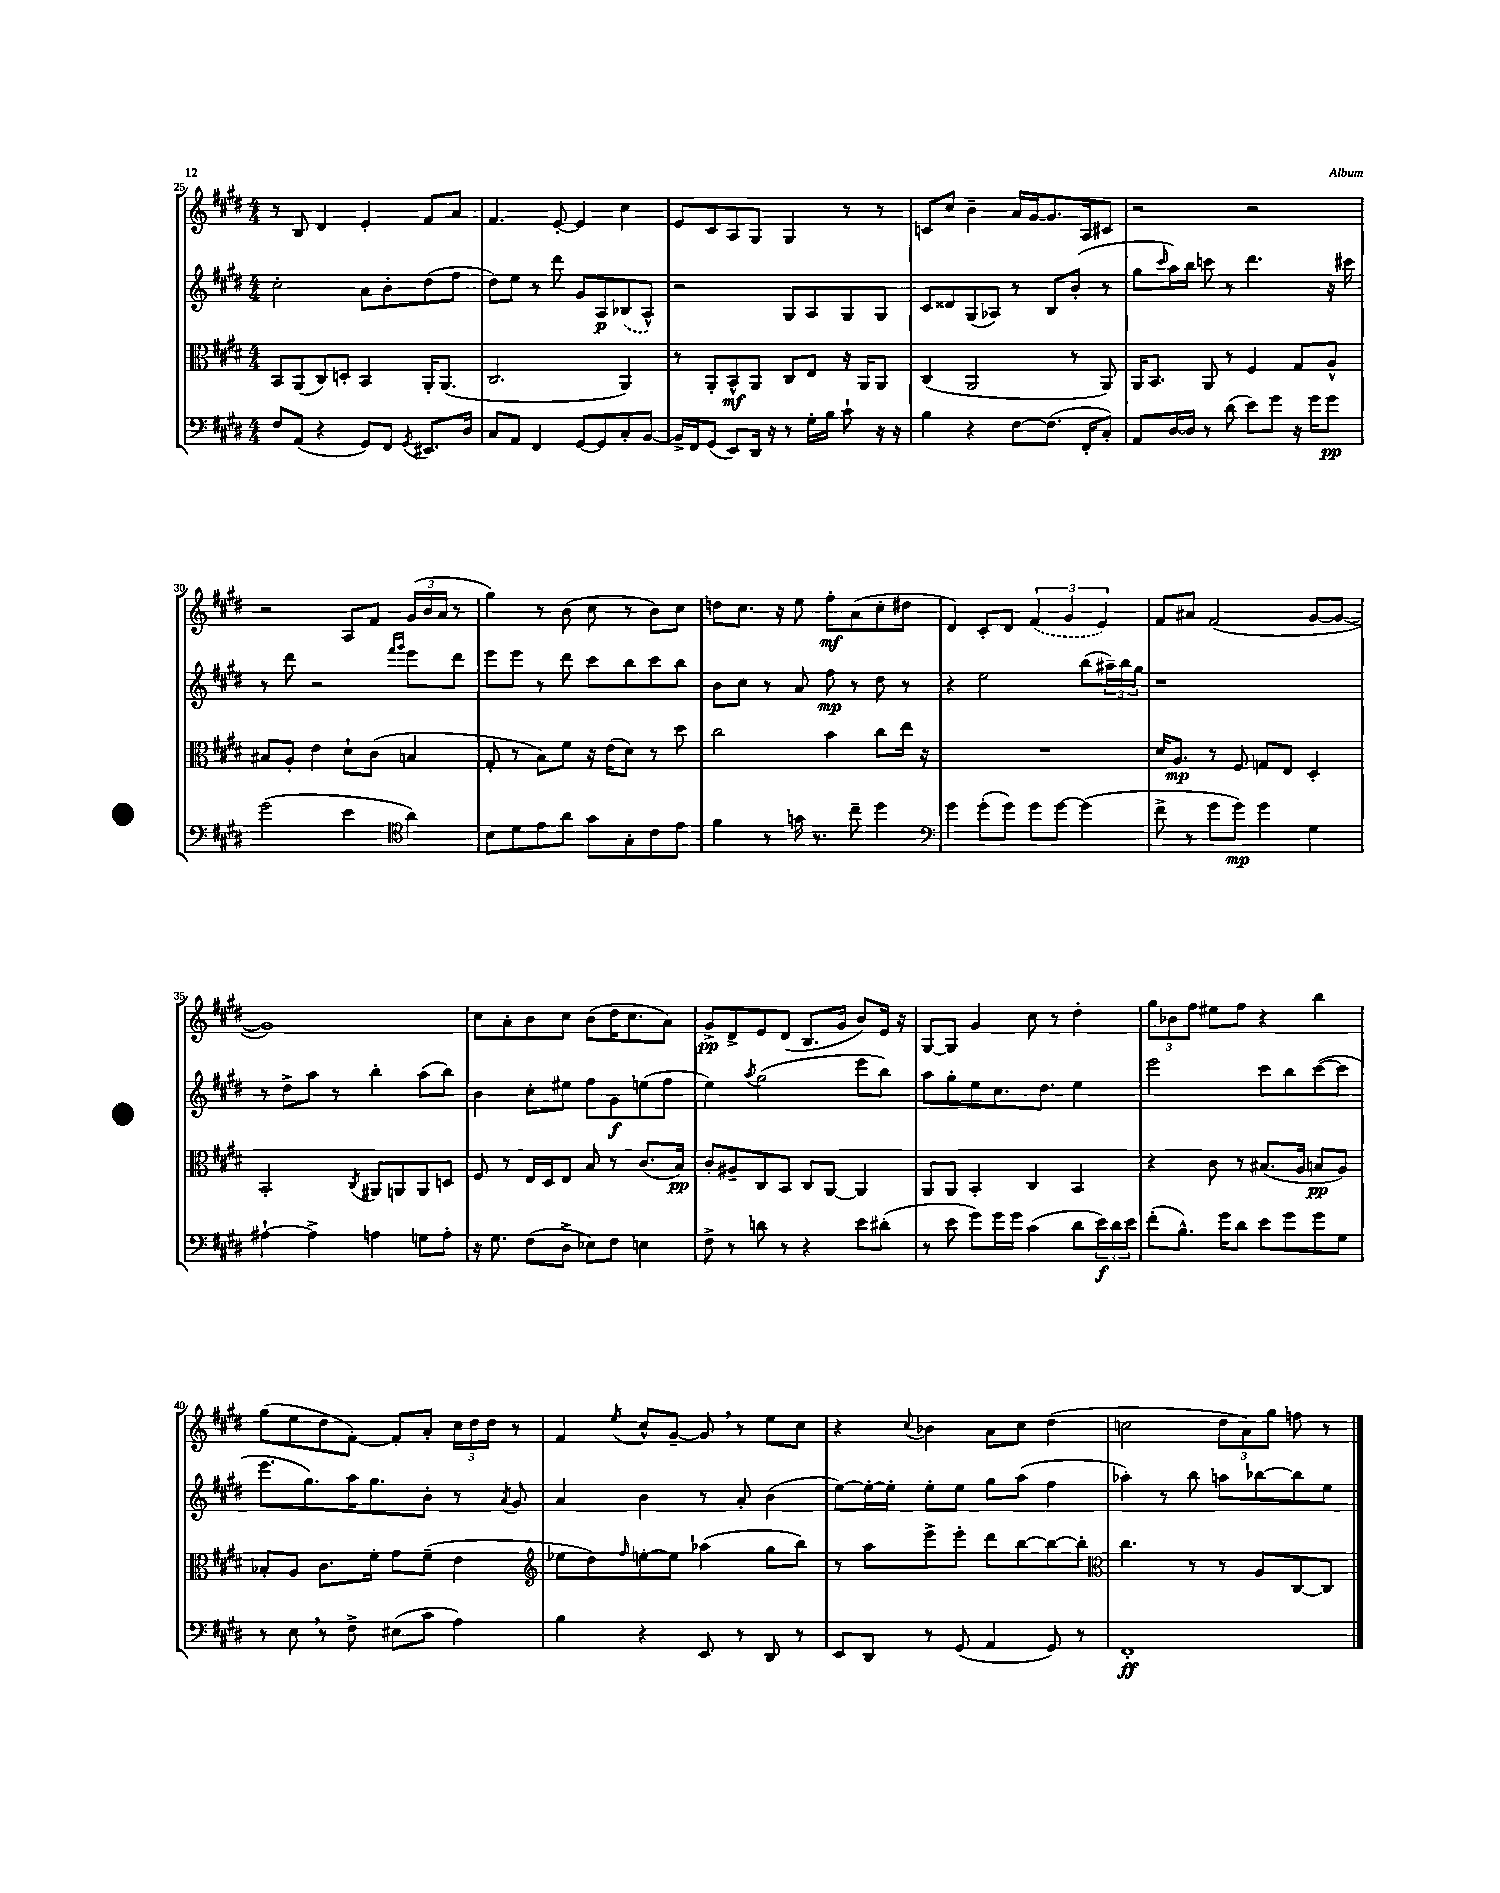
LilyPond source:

<<
\new StaffGroup <<
\new Staff = "s0" {
    \clef treble \key e \major \numericTimeSignature \time 4/4
    r8 b8 dis'4 e'4-. fis'8 a'8 |
    fis'4. e'8~-. e'4 cis''4 |
    e'8 cis'8 a8 gis8 gis4 r8 r8 |
    c'8 cis''8 b'4-- a'16 gis'16~ gis'8. a16 cis'8 |
    r2 r2 |
    r2 a8 fis'8 \tuplet 3/2 { gis'16( b'16 a'16 } r8 |
    gis''4) r8 b'8( cis''8 r8 b'8) cis''8 |
    d''8 cis''8. r16 e''8 fis''8-.\mf a'8( cis''8-. dis''8 |
    dis'4) cis'8-. dis'8 \tuplet 3/2 { \once \slurDashed fis'4( gis'4 e'4) } |
    fis'8 ais'8 fis'2( gis'8~ gis'8~ |
    gis'1) |
    cis''8 a'8-. b'8 cis''8 b'8( dis''16 cis''8. a'8) |
    gis'8->\pp dis'8-> e'8 dis'8( b8. gis'16 b'8) e'16 r16 |
    gis8~ gis8 gis'4 cis''8 r8 dis''4-. |
    \tuplet 3/2 { gis''8 bes'8 fis''8 } eis''8 fis''8 r4 b''4 |
    gis''8( e''8 dis''8 fis'8~-.) fis'8-. a'8-. \tuplet 3/2 { cis''16 dis''16 dis''16 } r8 |
    fis'4 \acciaccatura { e''8 } cis''8-^ gis'8~-- gis'8 \breathe r8 e''8 cis''8 |
    r4 \appoggiatura { cis''8 } bes'4 a'8 cis''8 dis''4( |
    c''2 \tuplet 3/2 { dis''8 a'8) gis''8 } f''8 r8 \bar "|." |
}
\new Staff = "s1" {
    \clef treble \key e \major \numericTimeSignature \time 4/4
    cis''2-. a'8 b'8-. dis''8( fis''8 |
    dis''8) e''8 r8 dis'''8 gis'8 a8\p \once \slurDashed bes8( a8-^) |
    r2 gis8 a8 gis8 gis8 |
    cis'8 disis'8 gis8( aes8) r8 b8 b'8-.( r8 |
    gis''8 \grace { cis'''16 } a''16) b''16 c'''8 r8 dis'''4. r16 cis'''16 |
    r8 dis'''8 r2 \grace { fis'''16 gis'''16 } e'''8 dis'''8 |
    e'''8 e'''8 r8 dis'''8 cis'''8 b''8 cis'''8 b''8 |
    b'8 cis''8 r8 a'8 fis''8\mp r8 dis''8 r8 |
    r4 e''2 b''8( \tuplet 3/2 { ais''16--) b''16 gis''16 } |
    r1 |
    r8 dis''8-> a''8 r8 b''4-. a''8( b''8) |
    b'4 cis''8-. eis''8 fis''8 gis'8\f e''8( fis''8 |
    e''4) \acciaccatura { a''8 } gis''2( e'''8 b''8) |
    a''8 gis''8-. e''8 cis''8. dis''8. e''4 |
    e'''2 cis'''8 b''8 cis'''8~( cis'''8 |
    e'''8. gis''8.) a''16 gis''8. b'8-. r8 \acciaccatura { a'8 } gis'8 |
    a'4 b'4 r8 a'8-. b'4( |
    e''8~) e''16~-. e''16-. e''8-. e''8 gis''8 a''8( fis''4 |
    aes''4-.) r8 b''8 a''8 bes''8~ bes''8 e''8 \bar "|." |
}
\new Staff = "s2" {
    \clef alto \key e \major \numericTimeSignature \time 4/4
    b,8 a,8( cis8) d8-. b,4 a,16-. a,8.( |
    cis2. a,4) |
    r8 a,8-. b,8-^\mf a,8 cis8 e8 r16 a,16 a,8 |
    cis4( a,2 r8 a,8) |
    a,16 b,8. a,8 r8 fis4 gis8 a8-^ |
    bis8 a8-. e'4 dis'8-! cis'8( b4 |
    gis8-. r8 b8) fis'8 r16 e'16( dis'8) r8 dis''8 |
    cis''2 b'4 cis''8 e''16 r16 |
    R1 |
    dis'16 a8.\mp r8 fis8 g8 e8 dis4-. |
    b,2-. \acciaccatura { cis8 } ais,8 a,8 a,8 d8 |
    fis8 r8 e16 dis16 e8 b8 r8 cis'8.( b16\pp) |
    cis'8-. ais8-- cis8 b,8 cis8 a,8~ a,4 |
    a,8 a,8 b,4-. cis4 b,4 |
    r4 cis'8 r8 bis8.( a16 b8\pp a8) |
    bes8-. a8 cis'8. fis'16-. gis'8 fis'8--( e'4 |
    \clef treble ees''8 dis''8) \grace { fis''16 } e''8~-. e''8 aes''4( gis''8 b''8) |
    r8 a''8 e'''8-> e'''8-. dis'''8 b''8~ b''8~ b''8-. |
    \clef alto cis''4. r8 r8 a8 cis8~ cis8 \bar "|." |
}
\new Staff = "s3" {
    \clef bass \key e \major \numericTimeSignature \time 4/4
    fis8 a,8( r4 gis,8) fis,8 \acciaccatura { gis,8 } eis,8. dis16 |
    cis8 a,8 fis,4 gis,8~ gis,8 cis8-. b,8~ |
    b,16-> fis,16 gis,8( e,8) dis,16 r16 r8 gis16-. b16 cis'8-! r16 r16 |
    b4 r4 fis8~ fis8.( fis,16-. cis8-.) |
    a,8 dis16~ dis16 r8 dis'8( e'8) gis'8 r16 gis'16 gis'8\pp |
    gis'2( e'4 \clef tenor a'4) |
    b8 dis'8 e'8 a'8 gis'8 gis8-. cis'8 e'8 |
    fis'4 r8 g'16 r8. cis''8-- dis''4 |
    \clef bass gis'4 gis'8-.( gis'8) gis'8 gis'8~ gis'4( |
    fis'8-> r8 gis'8 gis'8\mp) gis'4 gis4 |
    ais4~-! ais4-> a4 g8 a8-. |
    r16 gis8. fis8( dis8-> ees8) fis8 e4 |
    fis8-> r8 d'8 r8 r4 e'8 dis'8-.( |
    r8 e'8 gis'8) gis'16 gis'16 cis'4( dis'8 \tuplet 3/2 { e'16\f) dis'16 e'16 } |
    fis'8-.( b8.-^) gis'16 dis'8 e'8 gis'8 gis'8 gis8 |
    r8 e8 \breathe r8 fis8-> eis8( cis'8 a4) |
    b4 r4 e,8 r8 dis,8 r8 |
    e,8 dis,8 r8 gis,8( a,4 gis,8) r8 |
    fis,1-.\ff \bar "|." |
}
>>
>>
\layout { \context { \Score currentBarNumber = #25 } }
